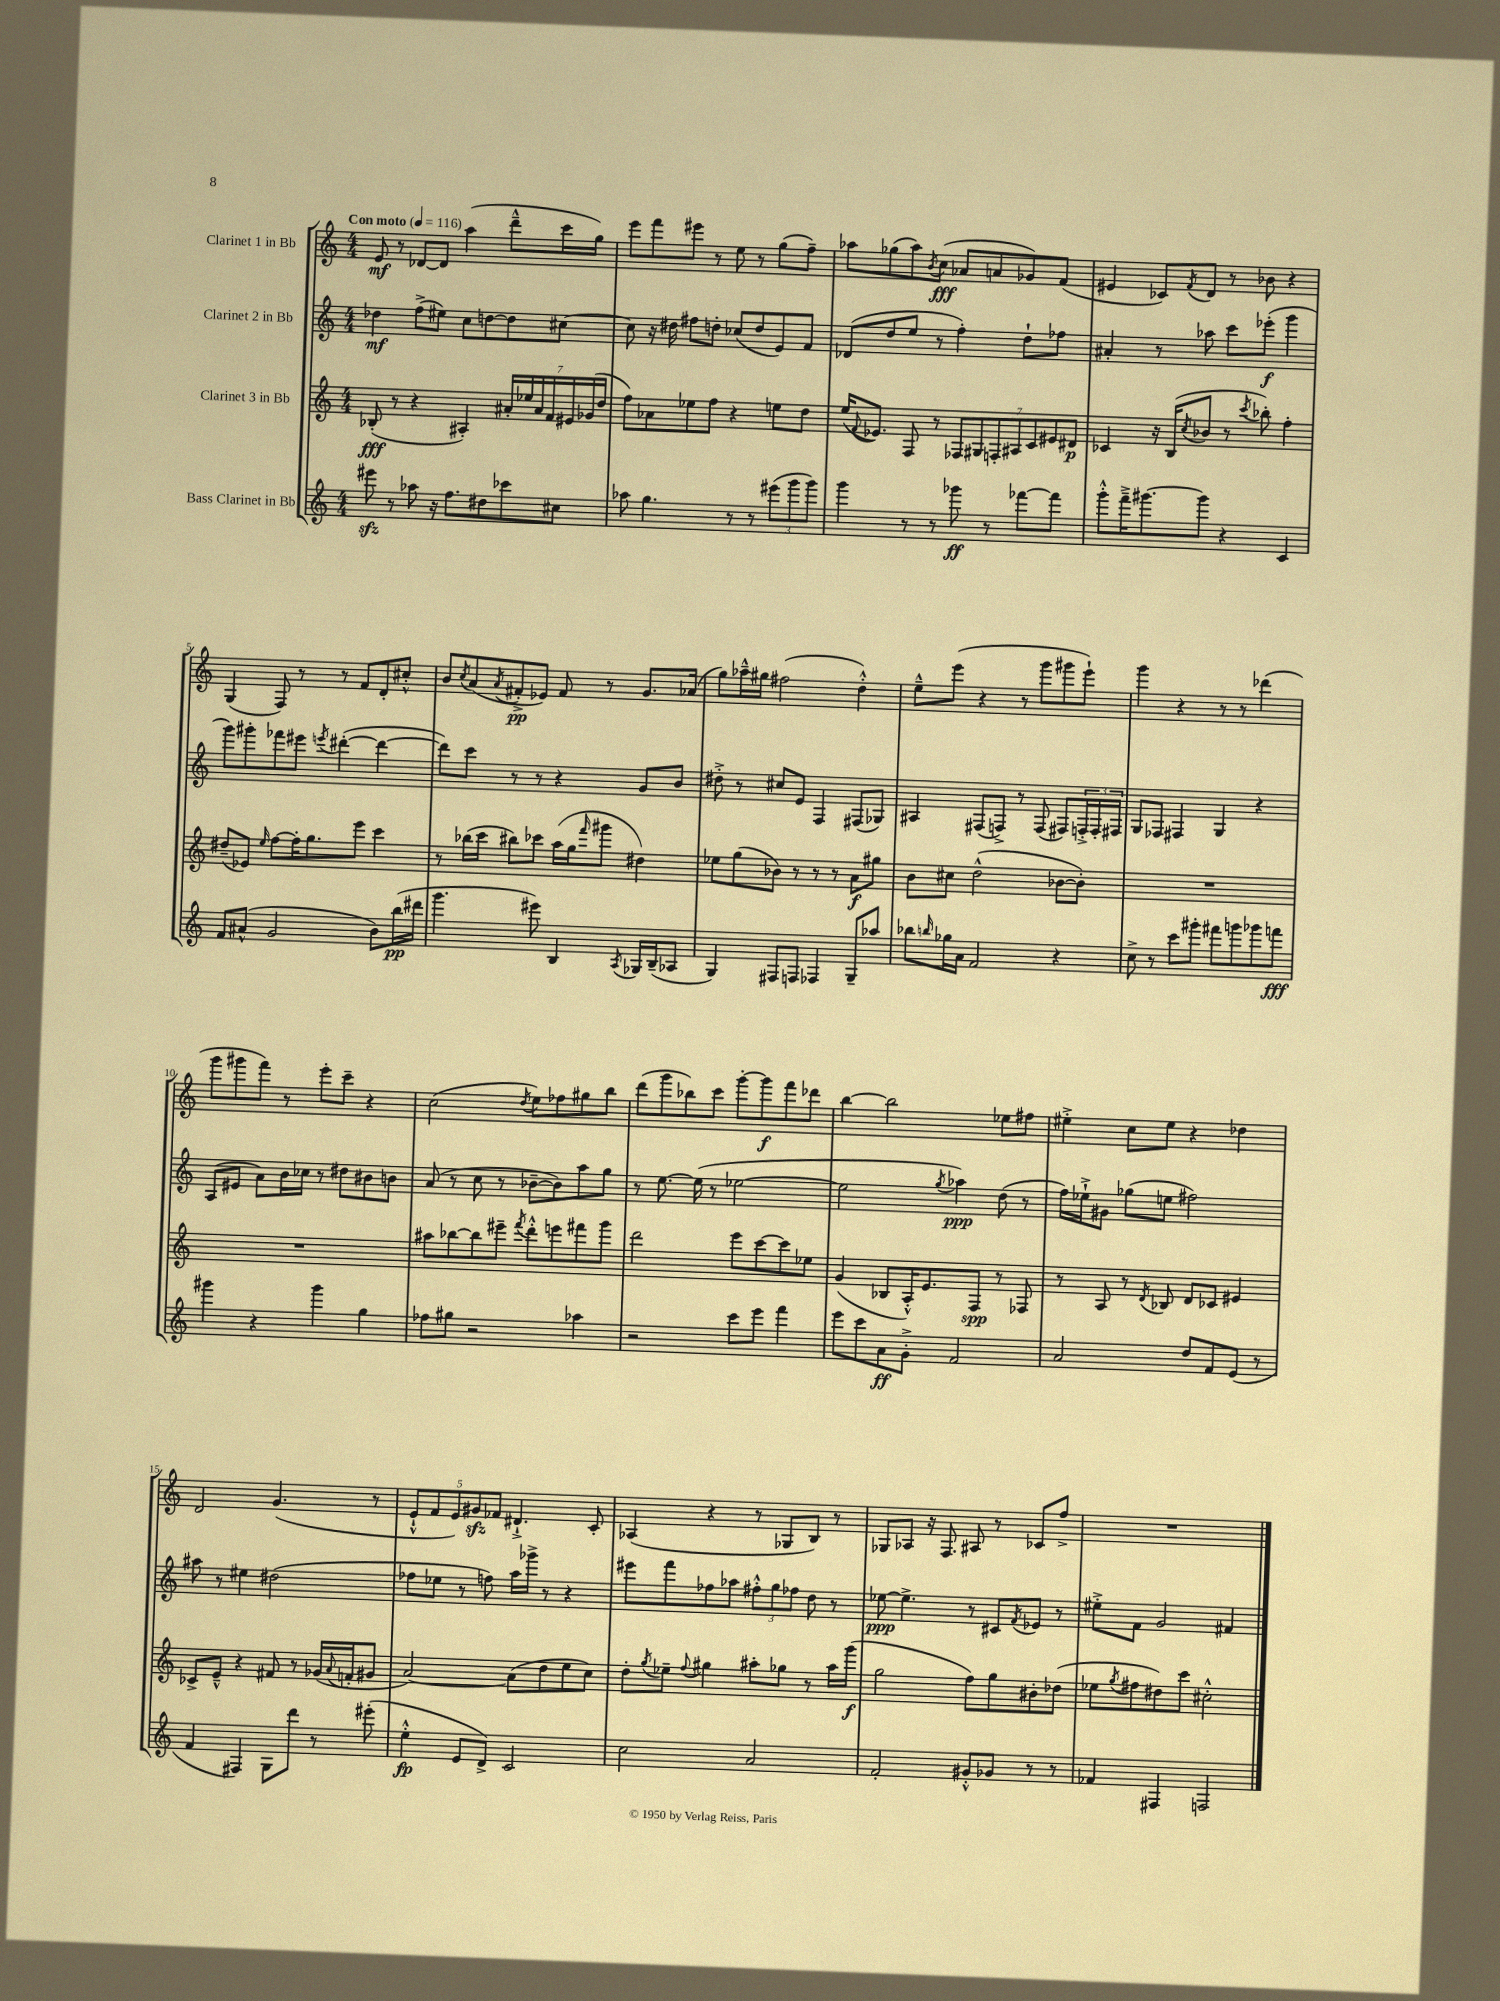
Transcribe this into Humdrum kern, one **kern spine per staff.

**kern	**kern	**kern	**kern
*staff4	*staff3	*staff2	*staff1
*clefG2	*clefG2	*clefG2	*clefG2
*k[]	*k[]	*k[]	*k[]
*M4/4	*M4/4	*M4/4	*M4/4
*MM116	*MM116	*MM116	*MM116
8eee#\	(8B-'/	4dd-\	8e/
8r	8r	.	8r
8aa-\	4r	(8ff^\L	[8d-/L
16r	.	8ee#\J)	8d-/]J
8.ff\L	.	.	.
.	4A#'/)	8cc\L	(4aa\
8dd#\	.	[8dd\	.
8ccc-\	28a#'/LL	8dd\]	8ddd~^^\L
.	28ee-/	.	.
.	28a#/	.	.
.	28f/	.	.
8cc#\J	.	[8cc#\J	16ccc\L
.	28e#/	.	.
.	(28g-/	.	.
.	.	.	16gg\JJ)
.	28dd/JJ	.	.
=	=	=	=
8aa-\	8ff\L)	8cc#\]	8eee\L
4.gg\	8a-\	16r	8fff\
.	.	16dd#\	.
.	8ee-\	8ff#\L	8eee#\J
.	8ff\J	8dd'\J	8r
8r	4r	(8cc-/L	8ee\
8r	.	8dd/	8r
(12eee#\L	8ee\L	8e/)	(8gg\L
12ggg\	.	.	.
.	8dd\J	8f/J	8ff~\J)
12ggg\J)	.	.	.
=	=	=	=
4ggg\	(16ee/LK	(8d-/L	8aa-\L
.	8qqf/	.	.
.	8.e-/J)	.	.
.	.	8dd/	(8gg-\
8r	8F/	8ee/J	8aa-\)
.	.	.	8qb/
8r	8r	8r	(8cc\J
8ggg-\	14F-/L	4ff'\)	8a-/L
.	14G#/	.	.
8r	.	.	8a/
.	14F'/	.	.
.	14A#/	.	.
[8fff-\L	.	8dd`\L	8g-/)
.	14c/	.	.
.	14e#/	.	.
8fff-\]J	.	8ff-\J	(8f/J
.	14d#/J	.	.
=	=	=	=
8ggg'^^\L	4c-/	4a#'/	4e#/
16fff~^\K	.	.	.
[8.ggg#\	.	.	.
.	16r	8r	8c-/L)
.	(16B/LK	.	.
.	8qcc/	.	8qf/
8ggg#\]J	8b-/J	8aa-\	8d/J
4r	8r	8ccc\L	8r
.	8qccc/	.	.
.	8bb-'\)	(8eee-'\J	8b-\
4c/	4ff'\	4ggg\	4r
=	=	=	=
8f/L	(8dd#~/L	8ggg\L)	(4G/
(8a#^^/J	8e-/J)	8ggg#'\	.
.	16qqee/	.	.
2g/	[8ff\L	8fff-\	8F/)
.	16ff'\]K	8eee#\J	8r
.	8.gg\	.	.
.	.	8qeee/	.
.	.	([4ddd#'\	8r
.	8eee\J	.	8f/L
8b\L)	4ccc\	4ddd#\_	8d'/
(16bb\L	.	.	8cc#'^^/J
16ddd#\JJ	.	.	.
=	=	=	=
4.ggg\	8r	8ddd#\]L)	8b/L
.	.	.	8qcc/
.	(16bb-\LL	8ccc\J	(8a/
.	16ccc\JJ	.	.
.	.	.	8qa/
.	8bb#\L)	8r	8f#'^/
8eee#\)	8ccc-\J	8r	8e-/J)
4B/	(16aa\LL	4r	8f#/
.	16gg\J	.	.
.	16qqfff/	.	.
.	8ggg#\J	.	8r
8qA/	.	.	.
16G-/LL	4dd#\)	8g/L	8.g/L
(16B~/J	.	.	.
8A-/J	.	8b/J	.
.	.	.	(16a-/Jk
=	=	=	=
4G/)	8ee-\L	8dd#'^\	8gg\L)
.	(8gg\	8r	16aa-~^^\L
.	.	.	16gg#\JJ
8F#/L	8b-\J)	8cc#/L	(2ff#\
8F/J	8r	8e/J	.
4F-/	8r	4F/	.
.	8r	.	.
8G~/L	8a\L	(8F#/L	4dd'^^\)
8aa-/J	8gg#\J	8G-/J)	.
=	=	=	=
8bb-\L	8b\L	4A#/	8ee~^^\L
16qqbb/	.	.	.
16gg-\L	8cc#\J	.	(8eee\J
16a\JJ	.	.	.
2f/	(2dd^^\	(8F#/L	4r
.	.	8F^/J)	.
.	.	8r	8r
.	.	(8F/	8ggg\L
4r	[8b-\L	8F#/L)	8ggg#\
.	8b-'\]J)	24F'^/L	8eee`\J)
.	.	24F'/	.
.	.	24F#/JJ	.
=	=	=	=
8cc^\	1r	8G/L	4ggg\
8r	.	8F-/J	.
8ccc\L	.	4F#/	4r
8ggg#'\J	.	.	.
8fff#\L	.	4G/	8r
8ggg\	.	.	8r
8ggg-\	.	4r	(4ddd-\
8fff\J	.	.	.
=	=	=	=
4ggg#\	1r	(8A/L	8ggg\L
.	.	8e#/J	8ggg#\
4r	.	8a\L)	8fff\J)
.	.	16b\L	8r
.	.	16cc-\JJ	.
4ggg#\	.	8r	8eee'\L
.	.	8dd#\L	8ccc~\J
4gg\	.	8b#\	4r
.	.	8b\J	.
=	=	=	=
8ff-\L	8aa#\L	(8a/	(2cc\
8gg#\J	[8bb-\	8r	.
2r	8bb-\]	8cc\	.
.	8eee#~\J	8r	.
.	8qfff/	.	8qdd/
.	8ddd'^^\L	[8b-~\L	8ee\L)
.	8eee\	8b-\])	8ff-\
4aa-\	8fff#\	8aa\	8gg#\
.	8ggg\J	8gg\J	8bb\J
=	=	=	=
2r	2ddd\	8r	(8ddd\L
.	.	[8.ee\	8ggg\
.	.	.	8bb-\)
.	.	(16ee\]	.
.	.	8r	8ccc\J
8ccc\L	8eee\L	[2ee-\	[8ggg'\L
8eee\J	[8ccc\	.	8ggg\]
4fff\	8ccc\]	.	8fff\
.	8ee-\J	.	8ddd-\J
=	=	=	=
8eee\L	(4g/	2ee-\]	[4bb\
8ccc\	.	.	.
8a\	8B-/L	.	2bb\]
8g'^\J	16A'^^/K)	.	.
.	8.e/	.	.
.	.	8qgg/	.
2f/	.	4aa-\)	.
.	8F/J	.	.
.	8r	(8dd\	8ee-\L
.	8F-/	8r	8ff#\J
=	=	=	=
2a/	8r	16ff\LL)	4ee#'^\
.	.	16ee-`^\J	.
.	8A/	8g#\J	.
.	8r	(8gg-\L	8cc\L
.	8qd/	.	.
.	8B-/	8ee\J	8ee#\J
8dd/L	8d/L	2ff#\)	4r
8f/	8c-/J	.	.
(8e/J	4e#/	.	4dd-\
8r	.	.	.
=	=	=	=
4f/	8c-^/L	8aa#\	2d/
.	8e~^^/J	8r	.
4F#/)	4r	4ee#\	.
8G\L	8f#/	(2dd#\	(4.g/
8ddd\J	8r	.	.
8r	(16g-/LL	.	.
.	8qqa/	.	.
.	16f'/J	.	.
(8eee#'\	8g#/J	.	8r
=	=	=	=
4ee'^^\	[2a/)	8ff-\L	10e`^^/L
.	.	.	10f/
.	.	8ee-\J	.
.	.	.	10e/)
8e/L	.	8r	.
.	.	.	10g#/
8d^/J)	.	8ff\)	.
.	.	.	10f-/J
2c/	(8a\]L	16aa\LL	4.d#`^/
.	.	16ggg-^\JJ	.
.	8dd\	8r	.
.	8ee\	4r	.
.	8cc\J)	.	8c'/
=	=	=	=
2cc\	8dd'\L	8eee#\L	(4A-/
.	8qgg/	.	.
.	8ee-~\J	8fff\	.
.	8qqff/	.	.
.	4gg#\	8ff-\	4r
.	.	8aa-\J	.
2a/	8aa#'\L	12ff#'^^\L	8r
.	.	12gg\	.
.	8gg-\J	.	8G-/L
.	.	12ff-\J	.
.	8r	8dd\	8B/J)
.	16aa#\LL	8r	8r
.	(16ggg\JJ	.	.
=	=	=	=
2f'/	2gg\	[8ee-\	8G-/L
.	.	4.ee-^\]	8A-/J
.	.	.	16r
.	.	.	8.F/
8g#'^^/L	8ff\L)	8r	8A#/
8g-/J	8gg\	8c#/L	8r
.	.	8qf/	.
8r	8b#'\	8e-/J	8c-/L
8r	(8dd-\J	8r	8ff^/J
=	=	=	=
4f-/	8ee-\L	8ee#'^\L	1r
.	8qgg/	.	.
.	8ff#\	8f\J	.
4F#/	8dd#\)	2g/	.
.	8ccc\J	.	.
2F/	2cc#'^^\	.	.
.	.	4f#/	.
==	==	==	==
*-	*-	*-	*-
